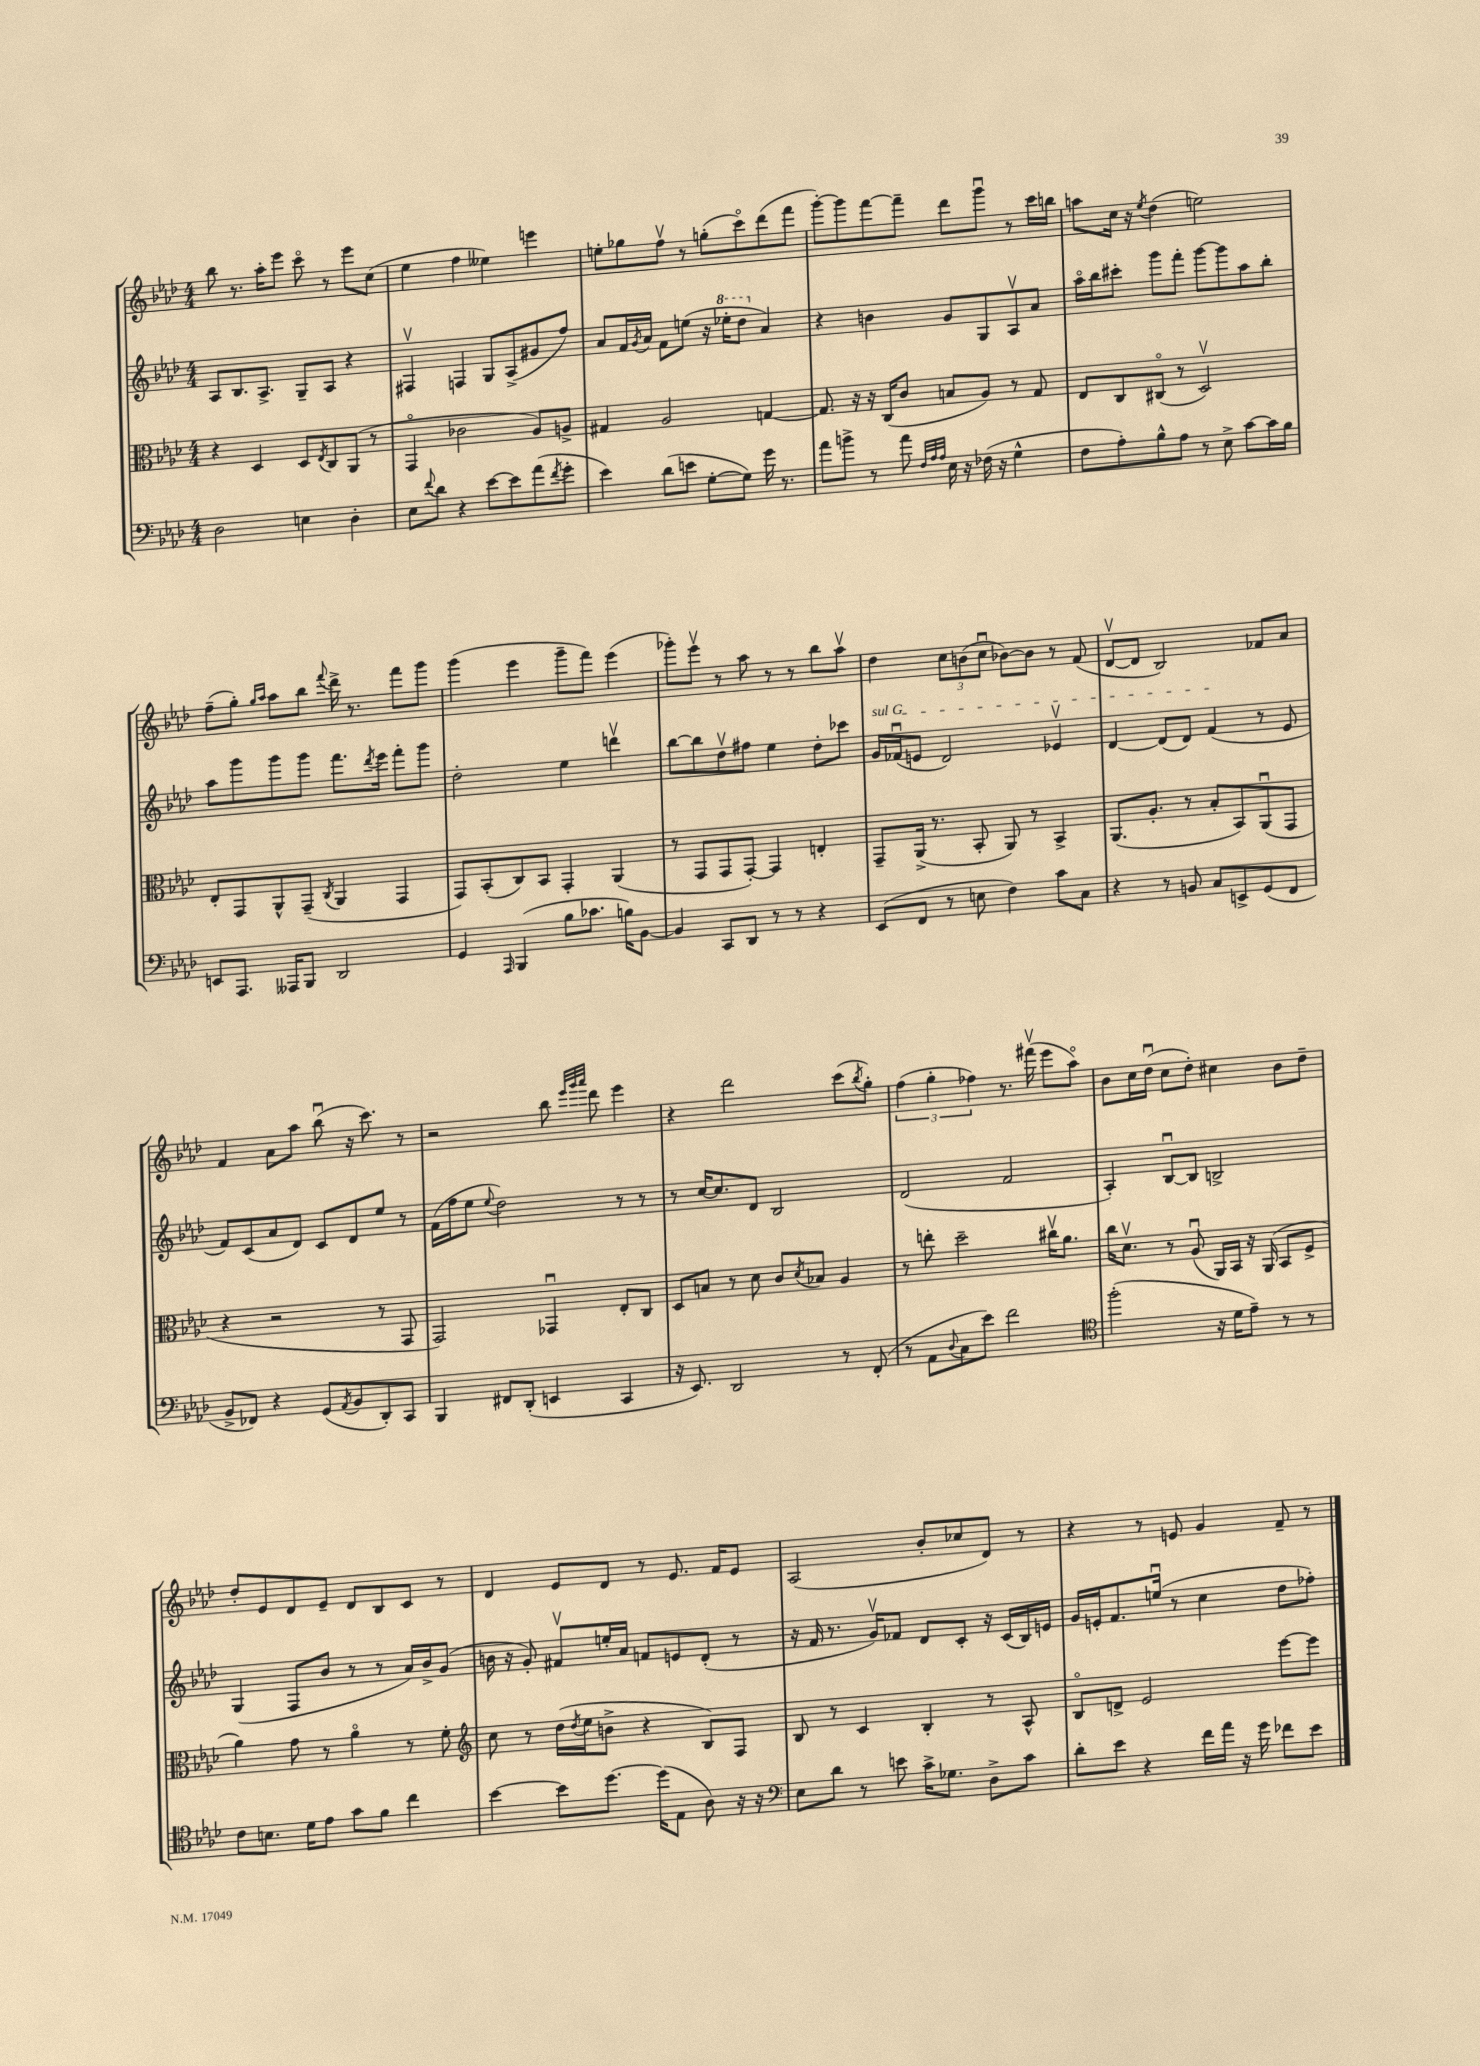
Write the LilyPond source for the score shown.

<<
\new StaffGroup <<
\new Staff = "s0" {
    \clef treble \key aes \major \numericTimeSignature \time 4/4
    bes''8 r8. aes''16-. ees'''8 c'''8\flageolet r8 ees'''8 c''8( |
    ees''4 f''4 eeses''4) e'''4 |
    e''8-. ges''8 f''8\upbow r8 g''8-.( c'''8\flageolet) des'''8( f'''8 |
    g'''8~-.) g'''8 f'''8~ f'''8-- des'''8 g'''8\downbow r8 c'''16 b''16 |
    a''8 c''16 r16 \acciaccatura { ees''8 } des''4( e''2) |
    f''8--( g''8-.) \grace { g''16 aes''16 } aes''8 bes''8 \appoggiatura { f'''8 } des'''16-> r8. f'''8 g'''8 |
    g'''4( ees'''4 g'''8-- f'''8) ees'''4( |
    ges'''8-.) ees'''8\upbow r8 aes''8 r8 r8 bes''8 aes''8\upbow |
    des''4 \tuplet 3/2 { c''8 b'8( c''8\downbow } bes'8~) bes'8 r8 f'8( |
    des'8~\upbow des'8 bes2) fes'8 aes'8 |
    f'4 aes'8 aes''8 bes''8\downbow( r16 c'''8.) r8 |
    r2 bes''8 \grace { ees'''32 g'''32 aes'''32 } des'''8 ees'''4 |
    r4 des'''2 c'''8( \acciaccatura { bes''8 } g''8-.) |
    \tuplet 3/2 { f''4( g''4-. fes''4) } r8. fis'''16\upbow( ees'''8 aes''8\flageolet) |
    bes'8 c''16 des''16\downbow( c''8 des''8-.) cis''4 bes'8 des''8-- |
    des''8-. ees'8 des'8 ees'8-- des'8 bes8 c'8 r8 |
    des'4 ees'8 des'8 r8 ees'8. f'16 ees'8 |
    aes2( bes'8-. ces''8 des'8) r8 |
    r4 r8 e'8 g'4 f'8-- r8 \bar "|." |
}
\new Staff = "s1" {
    \clef treble \key aes \major \numericTimeSignature \time 4/4
    aes8 bes8. aes8.-> g8-- aes8 r4 |
    fis4\upbow f4 g8 aes8->( gis'8 f''8) |
    aes'8 f'16 \acciaccatura { g'8 } aes'16 f'8 e''8( r16 \ottava #1 ees'''!16-. des'''8 \ottava #0 aes'4) |
    r4 b'4 g'8 g8 aes8\upbow aes'8 |
    aes''16\flageolet bes''16 cis'''8-. g'''8 f'''8-. g'''8~ g'''8 aes''8 bes''8-. |
    aes''8 g'''8 g'''8 g'''8 f'''8. \acciaccatura { des'''8 } ees'''16 f'''8-. g'''8 |
    des''2-. ees''4 d'''4\upbow |
    bes''8~ bes''8 des''8\upbow fis''8 ees''4 des''8-. ces'''8 |
    \once \override TextSpanner.bound-details.left.text = \markup { \italic "sul G" } g'16\startTextSpan fes'16\downbow( e'8 des'2) ees'4\upbow |
    des'4~ des'8( des'8) f'4\stopTextSpan( r8 ees'8 |
    f'8) c'8( aes'8 des'8) c'8 des'8 ees''8 r8 |
    f'16( f''16 ees''8 \appoggiatura { ees''8 } des''2) r8 r8 |
    r8 c''16~ c''8. des'8 bes2 |
    des'2( f'2 |
    aes4-.) bes8~\downbow bes8 b2-> |
    g4( f8 bes'8 r8 r8 aes'16) bes'16-> g'8( |
    b'16 r16 g'8-.) fis'8\upbow e''16-. aes'16 f'8 e'8 des'8-.( r8 |
    r16 f'16 r8. g'16\upbow) fes'8 des'8 c'8-. r16 c'16( bes16) e'16 |
    g'16 e'16-. f'8. e''16\downbow( r8 c''4 des''8 fes''8-.) \bar "|." |
}
\new Staff = "s2" {
    \clef alto \key aes \major \numericTimeSignature \time 4/4
    r4 des4 des8 \acciaccatura { ees8 } c8 aes,8( r8 |
    g,4\flageolet ces'2 aes8) a8-> |
    gis4 aes2 g4~ |
    g8. r16 r16 c16( c'8 b8 aes8) r8 g8 |
    ees8 c8 cis8\flageolet( r8 des2\upbow) |
    ees8-. g,8 aes,8-^ g,8--( \acciaccatura { c8 } aes,4 g,4 |
    g,8) bes,8-.( c8) bes,8 g,4-. aes,4( |
    r8 g,8 g,8 g,8~-.) g,4 e4-. |
    g,8-- aes,16->( r8. bes,8-. aes,8) r8 bes,4-> |
    aes,8.( aes8.-. r8 bes8-. bes,8) aes,8\downbow( g,8 |
    r4 r2 r8 g,8 |
    g,2) ges,4\downbow ees8-. c8 |
    des8 b8 r8 des'8 c'8 \acciaccatura { des'8 } bes8 aes4 |
    r8 e''8-. des''2-- cis''16\upbow aes'8. |
    c''16 des'8.\upbow r8 aes8\downbow( aes,16) bes,16 r16 aes,16( bes,8 f8-> |
    aes'4) g'8 r8 aes'4\flageolet r8 f'8-. |
    \clef treble c''8 r8 des''16( \acciaccatura { des''8 } ees''16 b'8-> r4 bes8) f8 |
    bes8 r8 c'4 bes4-. r8 aes8-^ |
    bes8\flageolet d'8-> ees'2 ees'''8~ ees'''8 \bar "|." |
}
\new Staff = "s3" {
    \clef bass \key aes \major \numericTimeSignature \time 4/4
    des2 e4 des4-. |
    ees8 \appoggiatura { f'8 } des'8 r4 ees'8~ ees'8 aes'8( \acciaccatura { f'8 } g'8-. |
    ees'4) des'8( e'8 g8~-. g8) g'16 r8. |
    aes'8 b'8-> r8 aes'8 \grace { f32 aes32 aes32 } ees16 r16 fes16( r16 g4-^ |
    f8 aes8-.) bes8-^ aes8 r8 ees8-> c'8~ c'16 bes16 |
    e,8 aes,,8. aeses,,16 bes,,8 des,2 |
    g,4 \grace { aes,,16 } bes,,4( bes8 ces'8. b16) bes,8~ |
    bes,4 c,8 des,8 r8 r8 r4 |
    ees,8( f,8 r8 e8 f4) c'8 c8 |
    r4 r8 b,8 c8 e,8-> g,8( f,8 |
    bes,8-> fes,8) r4 g,8( \acciaccatura { aes,8 } bes,8 des,8-.) c,8 |
    bes,,4 fis,8 des,8-.( e,4 c,4 |
    r16 ees,8.) des,2 r8 f,8-.( |
    r8 aes,8 \appoggiatura { des8 } c8 ees'8) f'2 |
    \clef tenor f''2-.( r16 des'16 ees'8--) r8 r8 |
    c'8 b8. des'16 ees'8 g'8 f'8 c''4 |
    bes'4~ bes'8 des''8.~ des''16( ees8 aes8) r16 r16 |
    \clef bass ees8 des'8 r8 e'8 c'16-> ges8. des8-> c'8 |
    des'8-. ees'8 r4 f'16 aes'16 r16 g'16 fes'8 ees'8 \bar "|." |
}
>>
>>
\layout { \context { \Score \remove "Bar_number_engraver" } }
